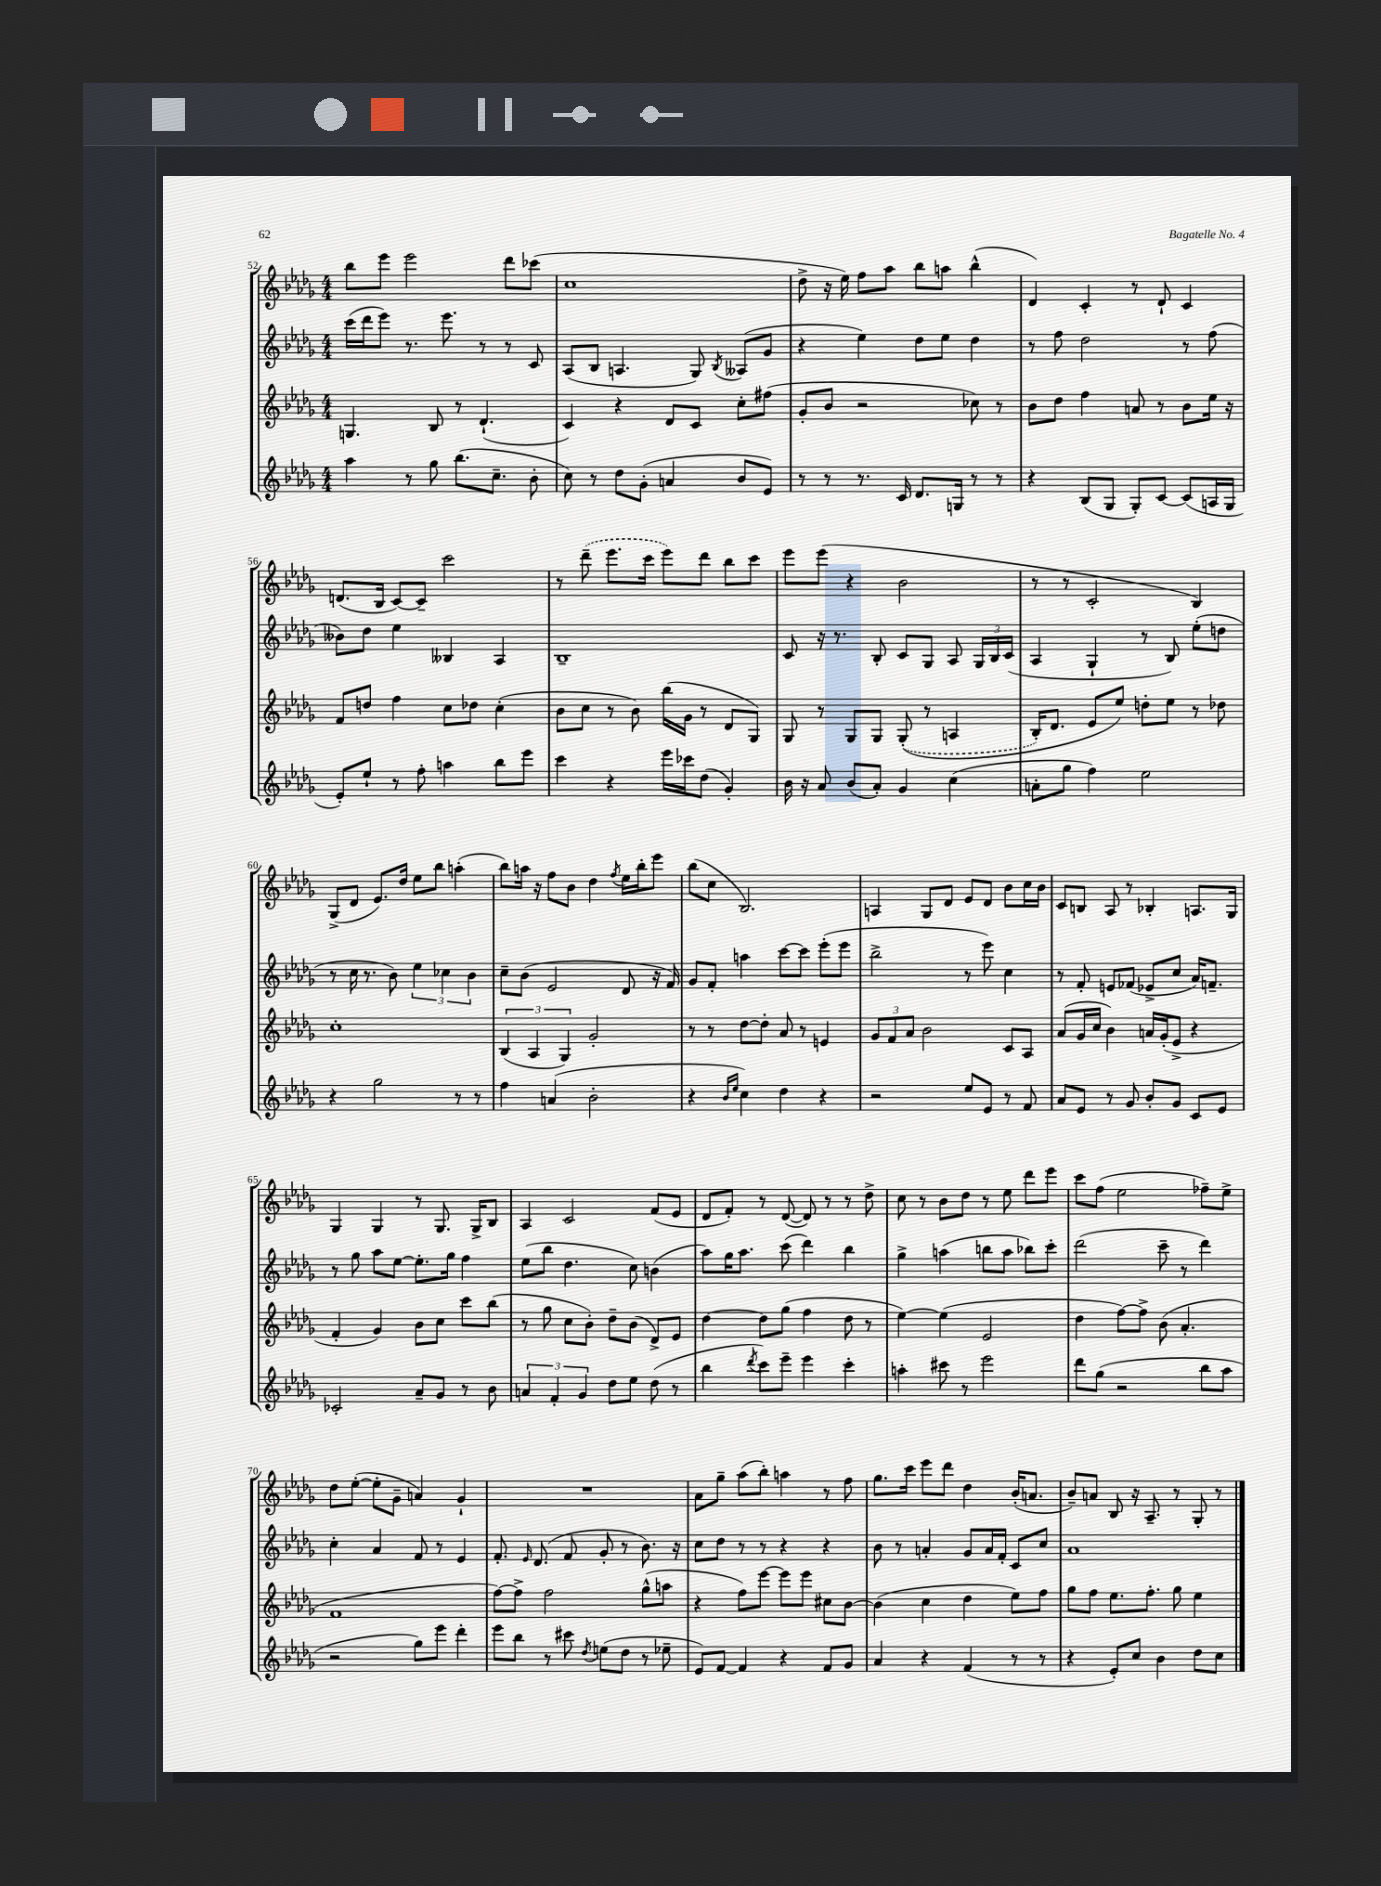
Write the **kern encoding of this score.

**kern	**kern	**kern	**kern
*part4	*part3	*part2	*part1
*staff4	*staff3	*staff2	*staff1
*clefG2	*clefG2	*clefG2	*clefG2
*k[b-e-a-d-g-]	*k[b-e-a-d-g-]	*k[b-e-a-d-g-]	*k[b-e-a-d-g-]
*M4/4	*M4/4	*M4/4	*M4/4
=52	=52	=52	=52
4aa-\	4.Gn/	(16ccc\LL	8bb-\L
.	.	16ddd-\J	.
.	.	8eee-\J)	8eee-\J
8r	.	8.r	2eee-\
8gg-\	8B-/	.	.
.	.	8.eee-\	.
(8.bb-\L	8r	.	.
.	(4.d-`/	8r	.
8.cc~\J	.	.	.
.	.	8r	8ddd-\L
8b-'\	.	8c/	(8ccc-X\J
=53	=53	=53	=53
8cc\)	4c/)	(8A-/L	1cc
8r	.	8B-/J	.
8dd-\L	4r	4.An/	.
(8g-'\J	.	.	.
4an/	8d-/L	.	.
.	8c/J	8G-/)	.
.	.	8qB-/	.
8b-/L	8cc'\L	(8A--X/L	.
8e-/J)	(8ff#X\J	8g-/J	.
=54	=54	=54	=54
8r	8g-'/L	4r	8dd-^\
8r	8b-/J	.	16r
.	.	.	16ee-\)
8.r	2r	4ee-\)	8ff\L
.	.	.	8aa-\J
16c/	.	.	.
8.d-/L	.	8dd-\L	8bb-\L
.	.	8ee-\J	8aan\J
16Gn/Jk	.	.	.
8r	8cc-X\)	4dd-\	(4bb-^^\
8r	8r	.	.
=55	=55	=55	=55
4r	8b-\L	8r	4d-/)
.	8dd-\J	8ff\	.
(8B-/L	4ff\	2dd-\	4c'/
8G-/J	.	.	.
8G-'/L)	8an/	.	8r
[8c/J	8r	.	8d-`/
(8c/L]	8b-\L	8r	4c/
16An/L	16ee-\Jk	(8ff\	.
16G-/JJ	16r	.	.
!!LO:LB:g=z
=56	=56	=56	=56
8e-'/L)	8f/L	8b--X\L)	(8.dn/L
8ee-`/J	8ddn/J	8dd-\J	.
.	.	.	16B-/Jk
8r	4ff\	4ee-\	[8c/L)
8ff'\	.	.	8c~/J]
4aan\	8cc\L	4B--X/	2ccc\
.	8dd-X\J	.	.
8bb-\L	(4cc'\	4A-/	.
8eee-\J	.	.	.
=57	=57	=57	=57
4ccc\	8b-\L	1B-~	8r
.	8cc\J	.	(8ddd-~\
4r	8r	.	8.eee-\L
.	8b-\)	.	.
.	.	.	16ccc\Jk
16eee-\LL	(16bb-\LL	.	8eee-\L)
16ccc-X\J	16g-\JJ	.	.
(8dd-\J	8r	.	8ddd-\J
4g-'/)	8d-/L	.	8bb-\L
.	8G-/J)	.	8ccc\J
=58	=58	=58	=58
16b-\	8G-/	8c/	8eee-\L
16r	.	.	.
8a-/	8r	16r	(8eee-\J
.	.	8.r	.
(8b-/L	8G-/L	.	4r
8a-'/J)	8G-/J	8B-'/	.
4g-/	((8G-'/	8c/L	2b-\
.	8r	8G-/J	.
(4cc\	4An/	8A-/	.
.	.	24G-/LL	.
.	.	24B-/	.
.	.	(24c/JJ	.
=59	=59	=59	=59
8an'\L	16B-'/KL)	4A-/	8r
.	8.d-/J	.	.
8gg-\J	.	.	8r
4ff\)	8e-/L	4G-`/	2c'/
.	8ee-/J)	.	.
2ee-\	8ddn'\L	8r	.
.	8ee-\J	8B-/)	.
.	8r	(8ee-'\L	4B-/)
.	8dd-X\	8ddn\J	.
!!LO:LB:g=z
=60	=60	=60	=60
4r	1cc'	8r	(8G-^/L
.	.	16cc\	8d-/J
.	.	8.r	.
2gg-\	.	.	8.e-/L)
.	.	8b-\)	.
.	.	.	16dd-/Jk
.	.	6ee-\	8ee-\L
.	.	.	8bb-\J
.	.	6cc-X\	.
8r	.	.	(4aan'\
.	.	6b-\	.
8r	.	.	.
=61	=61	=61	=61
4ff\	(6B-/	8cc~\L	8bb-\L)
.	.	(8b-\J	16aan\Jk
.	6A-/	.	.
.	.	.	16r
(4an/	.	2e-/	8ff\L
.	6G-/)	.	.
.	.	.	8b-\J
2b-'\	2g-'/	.	4dd-\
.	.	.	8qff/
.	.	8d-/	16ee-\LL
.	.	.	16bb-'\J
.	.	16r	8eee-\J
.	.	16f/)	.
=62	=62	=62	=62
4r	8r	8g-/L	(8bb-\L
.	8r	8f'/J	8cc\J
16qqb-/LL	.	.	.
16qqee-/JJ	.	.	.
4cc\)	[8dd-\L	4aan\	2.B-/)
.	8dd-'\J]	.	.
4dd-\	8a-/	[8ccc\L	.
.	8r	8ccc\J]	.
4r	4en/	(8eee-'\L	.
.	.	8eee-\J	.
=63	=63	=63	=63
2r	12g-/L	2bb-^\	4An/
.	12f/	.	.
.	12a-/J	.	.
.	2b-\	.	8G-/L
.	.	.	8d-/J
8ee-/L	.	8r	8e-/L
8e-/J	.	8eee-\)	8d-/J
8r	8c/L	4cc\	8b-\L
8f/	8A-/J	.	16cc\L
.	.	.	16b-\JJ
=64	=64	=64	=64
8a-/L	(8a-/L	8r	8c/L
8e-/J	16g-/L	8f'/	8Bn/J
.	16cc/JJ	.	.
8r	4b-\)	8en/L	8A-/
8g-/	.	(8f-X/J	8r
8b-'/L	16an/LL	8e-X^/L	4B-X'/
.	(16g-'/J	.	.
8g-/J	8e-^/J	8cc/J	.
8c/L	4r	16a-/KL)	8.An/L
.	.	8.fn~/J	.
8e-/J	.	.	.
.	.	.	16G-/Jk
!!LO:LB:g=z
=65	=65	=65	=65
2c-X'/	4f'/	8r	4G-/
.	.	8gg-\	.
.	4g-/)	8aa-\L	4G-/
.	.	[8ee-\J	.
8a-~/L	8b-\L	8.ee-'\L]	8r
8g-/J	8cc\J	.	8.G-/
.	.	16gg-\Jk	.
8r	8ccc\L	4ff\	.
.	.	.	16G-^/KL
8b-\	(8bb-\J	.	8B-/J
=66	=66	=66	=66
6an/	8r	(8ee-\L	4A-/
.	8gg-\	8bb-\J	.
6f'/	.	.	.
.	8cc\L	4.dd-\	2c/
6g-/	.	.	.
.	8b-'\J)	.	.
8dd-\L	8dd-~\L	.	.
8ee-\J	(8b-\J	8cc\)	.
(8dd-\	8d-^/L)	(4bn\	(8f/L
8r	8e-/J	.	8e-/J
=67	=67	=67	=67
4bb-\	[4dd-\	8aa-\L)	8d-/L
.	.	16gg-\K	8f'/J)
.	.	8.aa-\J	.
8qddd-/	.	.	.
8ccc\L)	8dd-\L]	.	8r
8eee-~\J	(8gg-\J	(8ccc\	([8d-/
4eee-\	4ff\	4ddd-\)	8d-/])
.	.	.	8r
4ccc'\	8dd-\	4bb-\	8r
.	8r	.	8dd-^\
=68	=68	=68	=68
4aan'\	[4ee-\)	4gg-^\	8cc\
.	.	.	8r
8ccc#X\	(4ee-\]	(4aan\	8b-\L
8r	.	.	8dd-\J
2eee-\	2e-/	8bbn\L	8r
.	.	8aa\J	8ee-\
.	.	8bb-X\L)	8ddd-\L
.	.	8ccc'\J	8eee-\J
=69	=69	=69	=69
8ddd-\L	4dd-\	(2ddd-\	8ccc\L
(8gg-\J	.	.	(8ff\J
2r	[8ff\L)	.	2ee-\
.	8ff^\J]	.	.
.	(8b-\	8ccc~\	.
.	4.a-'/	8r	.
8bb-\L	.	4ddd-\)	8ff-X~\L)
8aa-\J	.	.	8ee-^\J
!!LO:LB:g=z
=70	=70	=70	=70
2r	1f	4cc'\	8dd-\L
.	.	.	([8ee-'\J
.	.	4a-/	8ee-'\L]
.	.	.	8g-~\J
8gg-\L)	.	8f/	4an/)
8eee-\J	.	8r	.
4ddd-'\	.	4e-/	4g-`/
=71	=71	=71	=71
8eee-\L	[8ff\L)	8.f'/	1r
8bb-\J	8ff^\J]	.	.
.	.	16qqe-/	.
.	.	(8.d-/	.
8r	2ff\	.	.
8ccc#X\	.	8f/	.
8qdd-/	.	.	.
(8een\L	.	8g-'/	.
8dd-\J	.	8r	.
8r	(8gg-^^\L	8.b-\)	.
8ee-X~\	8aan\J	.	.
.	.	16r	.
=72	=72	=72	=72
8e-/L)	4r	8cc\L	8a-\L
[8f/J	.	8dd-\J	8gg-~\J
4f/]	8ff\L)	8r	(8aa-\L
.	[8eee-\J	8r	8bb-'\J)
4r	8eee-\L]	4r	4aan\
.	8eee-\J	.	.
8f/L	8cc#X\L	4r	8r
8g-/J	[8b-\J	.	8ff\
=73	=73	=73	=73
4a-/	(4b-\]	8b-\	8.gg-\L
.	.	8r	.
.	.	.	16ccc\Jk
4r	4cc\	4an'/	8eee-\L
.	.	.	8ddd-\J
(4f/	4dd-\	8g-/L	4dd-\
.	.	16a/L	.
.	.	16f'/JJ	.
8r	8ee-\L)	8c/L	(16b-'/KL
.	.	.	8.an/J
8r	8ff\J	8cc/J	.
=74	=74	=74	=74
4r	8gg-\L	1a-	8b-~/L)
.	8ff\J	.	8an/J
8e-'/L)	8.ee-\L	.	8B-/
8cc/J	.	.	16r
.	8.ff'\J	.	8.A-~/
4b-\	.	.	.
.	8gg-\	.	8r
8dd-\L	4ee-\	.	8G-'/
8cc\J	.	.	8r
==	==	==	==
*-	*-	*-	*-
